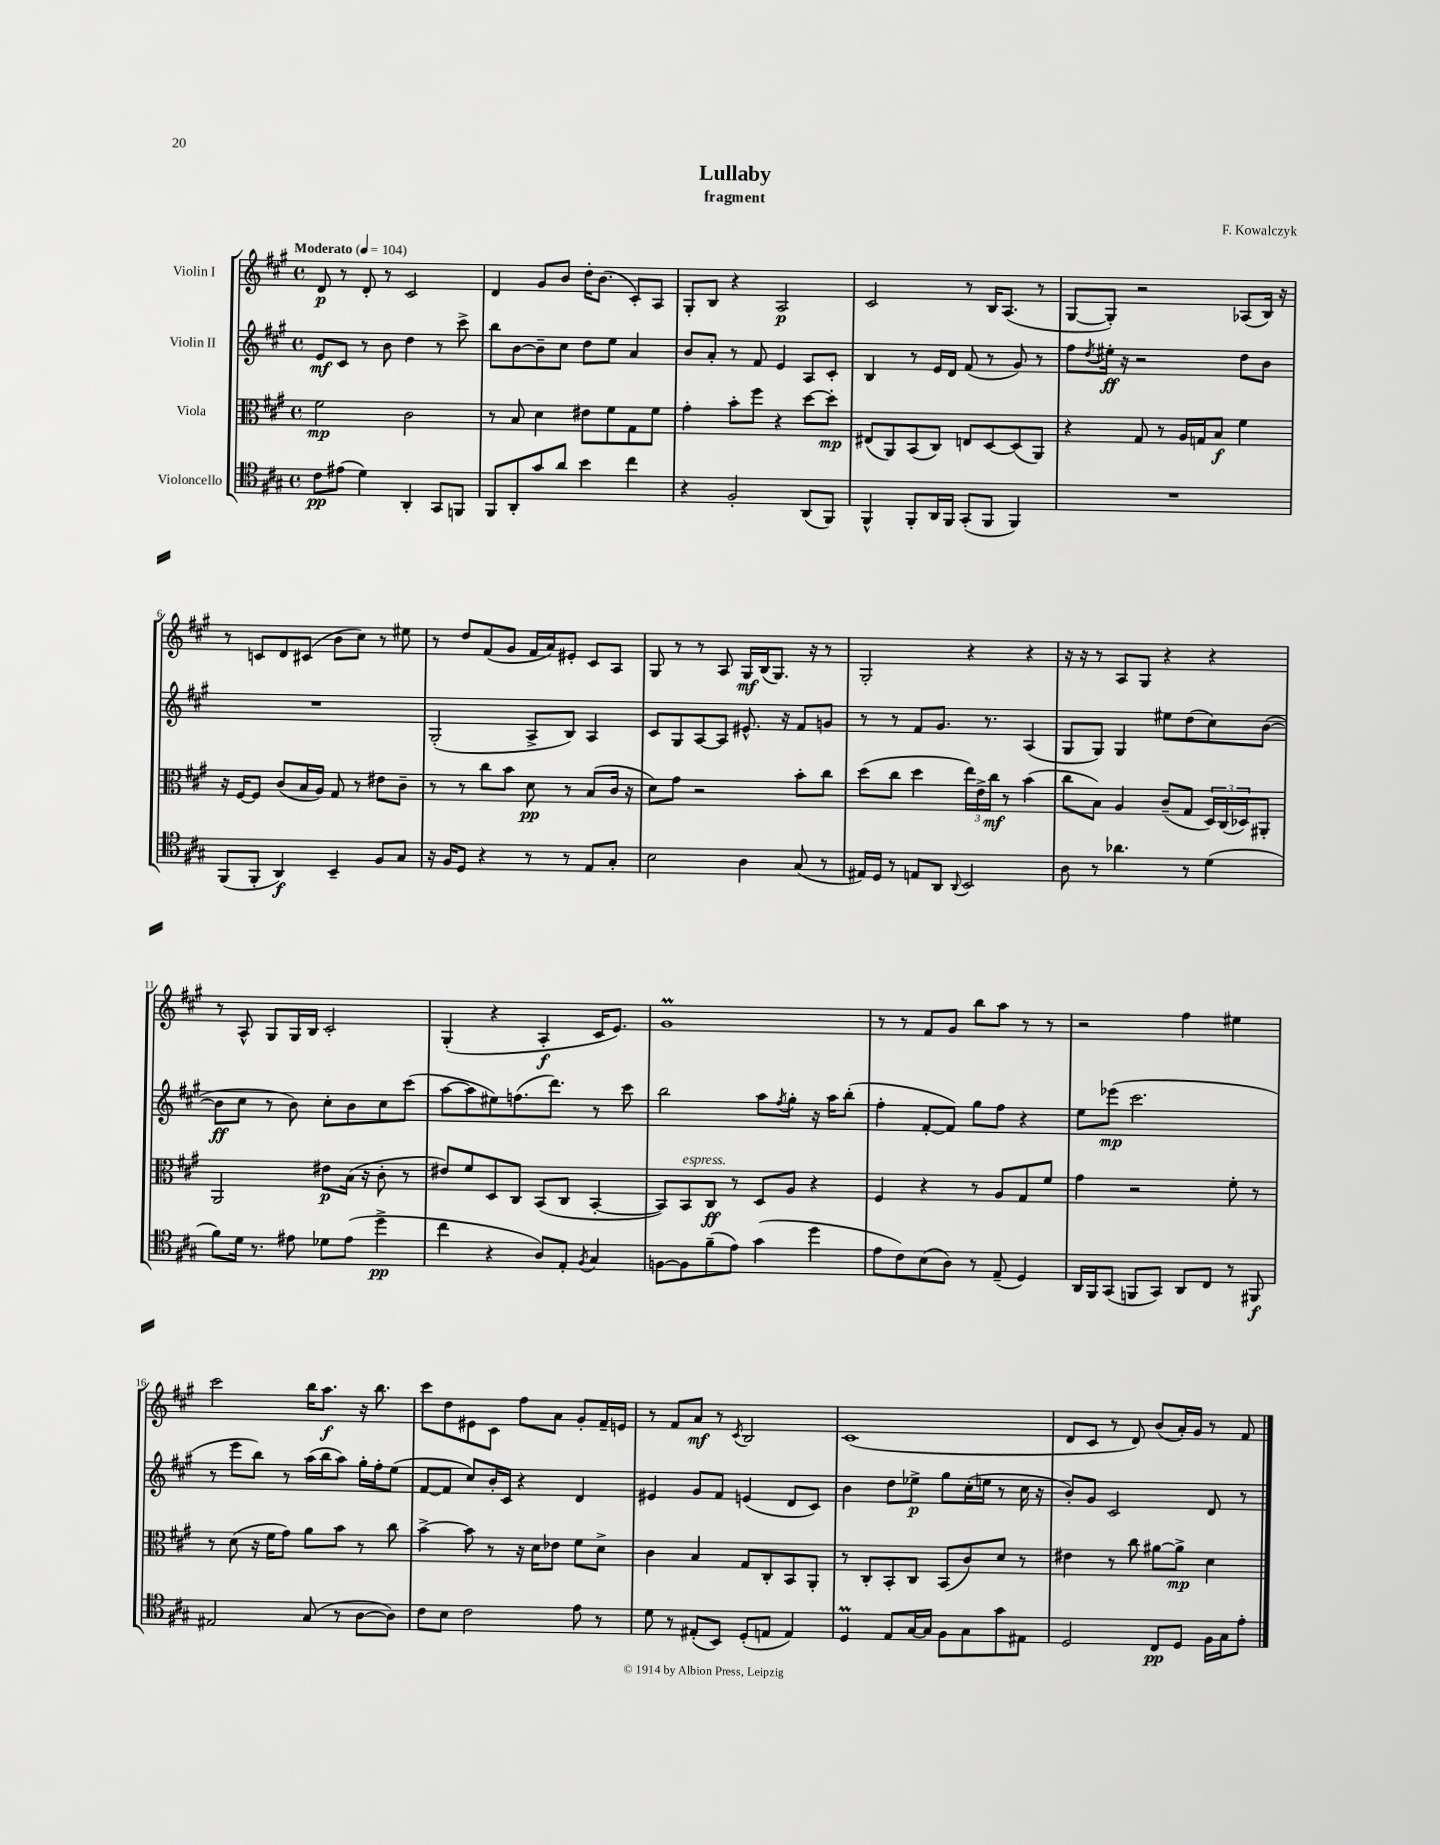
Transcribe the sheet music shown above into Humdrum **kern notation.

**kern	**dynam	**kern	**dynam	**kern	**dynam	**kern	**dynam
*part4	*part4	*part3	*part3	*part2	*part2	*part1	*part1
*staff4	*staff4	*staff3	*staff3	*staff2	*staff2	*staff1	*staff1
*I"Violoncello	*	*I"Viola	*	*I"Violin II	*	*I"Violin I	*
*clefC4	*	*clefC3	*	*clefG2	*	*clefG2	*
*k[f#c#g#]	*	*k[f#c#g#]	*	*k[f#c#g#]	*	*k[f#c#g#]	*
*M4/4	*	*M4/4	*	*M4/4	*	*M4/4	*
*met(c)	*	*met(c)	*	*met(c)	*	*met(c)	*
*MM104	*	*MM104	*	*MM104	*	*MM104	*
=1	=1	=1	=1	=1	=1	=1	=1
!	!	!	!	!	!	!LO:TX:a:B:t=Moderato	!
8c#\L	pp	2f#\	mp	8e/L	mf	8d/	p
(8e#X\J	.	.	.	8c#/J	.	8r	.
4d\)	.	.	.	8r	.	8d'/	.
.	.	.	.	8b\	.	8r	.
4AA'/	.	2c#\	.	4dd\	.	2c#/	.
8GG#/L	.	.	.	8r	.	.	.
8FFn/J	.	.	.	8ccc#^\	.	.	.
=2	=2	=2	=2	=2	=2	=2	=2
8FF#/L	.	8r	.	8bb\L	.	4d/	.
8AA'/	.	8B/	.	[8b\	.	.	.
8g#/	.	4d\	.	8b~\]	.	8g#/L	.
8a/J	.	.	.	8cc#\J	.	8b/J	.
4b\	.	8e#X\L	.	8dd\L	.	16dd'\KL	.
.	.	.	.	.	.	(8.b\J	.
.	.	8f#\	.	8ee\J	.	.	.
4cc#\	.	8G#\	.	4a/	.	8c#'/L)	.
.	.	8f#\J	.	.	.	8A/J	.
=3	=3	=3	=3	=3	=3	=3	=3
4r	.	4g#'\	.	8b/L	.	8G#'/L	.
.	.	.	.	8a'/J	.	8B/J	.
2F#'/	.	8b'\L	.	8r	.	4r	.
.	.	8ff#\J	.	8f#/	.	.	.
.	.	4r	.	4e/	.	2A/	p
(8AA/L	.	[8dd\L	.	8A/L	.	.	.
8FF#/J)	.	8dd'\J]	mp	8c#'/J	.	.	.
=4	=4	=4	=4	=4	=4	=4	=4
4FF#^^/	.	(8E#X/L	.	4B/	.	2c#/	.
.	.	8AA/)	.	.	.	.	.
8FF#'/L	.	(8BB/	.	8r	.	.	.
16AA/L	.	8C#/J)	.	16e/LL	.	.	.
16FF#/JJ	.	.	.	16d/JJ	.	.	.
(8GG#'/L	.	8En/L	.	(8f#/	.	8r	.
8FF#/J	.	[8D/	.	8r	.	16B/KL	.
.	.	.	.	.	.	(8.A/J	.
4FF#/)	.	(8D/]	.	8g#/)	.	.	.
.	.	8AA/J)	.	8r	.	8r	.
=5	=5	=5	=5	=5	=5	=5	=5
1r	.	4r	.	8ff#\L	.	[8G#/L	.
.	.	.	.	8qdd/	.	.	.
.	.	.	.	16ee#X'\Jk	ff	8G#'/J])	.
.	.	.	.	16r	.	.	.
.	.	8G#/	.	2r	.	2r	.
.	.	8r	.	.	.	.	.
.	.	16A/LL	.	.	.	.	.
.	.	16Gn/J	.	.	.	.	.
.	.	8B/J	f	.	.	.	.
.	.	4f#\	.	8dd\L	.	(8A-X/L	.
.	.	.	.	8b\J	.	16B/Jk)	.
.	.	.	.	.	.	16r	.
!!LO:LB:g=z
=6	=6	=6	=6	=6	=6	=6	=6
(8FF#/L	.	16r	.	1r	.	8r	.
.	.	[16F#/KL	.	.	.	.	.
8FF#'/J	.	8F#/J]	.	.	.	8cn/L	.
4AA/)	f	(8c#/L	.	.	.	8d/	.
.	.	16B/L	.	.	.	(8c#X/J	.
.	.	16A/JJ)	.	.	.	.	.
4BB~/	.	8G#/	.	.	.	8b\L	.
.	.	8r	.	.	.	8cc#\J)	.
8F#/L	.	8e#X\L	.	.	.	8r	.
8G#/J	.	8c#~\J	.	.	.	8ee#X\	.
=7	=7	=7	=7	=7	=7	=7	=7
16r	.	8r	.	(2G#'/	.	8r	.
16F#/KL	.	.	.	.	.	.	.
8D/J	.	8r	.	.	.	8dd/L	.
4r	.	8cc#\L	.	.	.	(8f#/	.
.	.	8b\J	.	.	.	8g#/J	.
8r	.	8d\	pp	8A^/L	.	16f#/LL	.
.	.	.	.	.	.	16a/J)	.
8r	.	8r	.	8B/J)	.	8e#X'/J	.
8E/L	.	(8B/L	.	4A/	.	8c#/L	.
8G#'/J	.	16c#/Jk	.	.	.	8A/J	.
.	.	16r	.	.	.	.	.
=8	=8	=8	=8	=8	=8	=8	=8
2B\	.	8d\L)	.	8c#/L	.	8G#/	.
.	.	8g#\J	.	8G#/	.	8r	.
.	.	2r	.	[8A/	.	8r	.
.	.	.	.	8A/J]	.	8A/	.
4A\	.	.	.	8.e#X^^/	.	16G#/LL	mf
.	.	.	.	.	.	(16B/J	.
.	.	.	.	.	.	8.G#/J)	.
.	.	.	.	16r	.	.	.
(8G#/	.	8b'\L	.	8f#/L	.	.	.
.	.	.	.	.	.	16r	.
8r	.	8cc#\J	.	8gn/J	.	8r	.
=9	=9	=9	=9	=9	=9	=9	=9
16E#X/LL)	.	(8dd\L	.	8r	.	2G#'/	.
16D/JJ	.	.	.	.	.	.	.
8r	.	8cc#\J	.	8r	.	.	.
8En/L	.	4dd\	.	8f#/L	.	.	.
8AA/J	.	.	.	8.g#/J	.	.	.
8qqAA/	.	.	.	.	.	.	.
2BB/	.	24ee\LL)	.	.	.	4r	.
.	.	24e^\	.	.	.	.	.
.	.	.	.	8.r	.	.	.
.	.	24cc#\JJ	mf	.	.	.	.
.	.	8r	.	.	.	.	.
.	.	(4b\	.	(4A/	.	4r	.
=10	=10	=10	=10	=10	=10	=10	=10
8A\	.	8cc#\L	.	8G#/L	.	16r	.
.	.	.	.	.	.	16r	.
8r	.	8B\J)	.	8G#/J)	.	8r	.
4.a-X\	.	4A/	.	4G#/	.	8A/L	.
.	.	.	.	.	.	8G#/J	.
.	.	(8c#~/L	.	8ee#X\L	.	4r	.
8r	.	8G#/J	.	(8dd\	.	.	.
(4d\	.	24D/LL)	.	8cc#\)	.	4r	.
.	.	(24C#/	.	.	.	.	.
.	.	24D-X/J)	.	.	.	.	.
.	.	8AA#X'/J	.	([8b\J	.	.	.
!!LO:LB:g=z
=11	=11	=11	=11	=11	=11	=11	=11
8f#\L)	.	2AA/	.	8b\L]	ff	8r	.
16d\Jk	.	.	.	8cc#\J	.	8A^^/	.
8.r	.	.	.	.	.	.	.
.	.	.	.	8r	.	8G#/L	.
8e#X\	.	.	.	8b\)	.	16G#/L	.
.	.	.	.	.	.	16B/JJ	.
8d-X\L	.	8e#X\L	p	8cc#'\L	.	2c#'/	.
(8e#\J	.	(16B\Jk	.	8b\	.	.	.
.	.	16r	.	.	.	.	.
4dd^\	pp	8c#'\	.	8cc#\	.	.	.
.	.	8r	.	(8ccc#\J	.	.	.
=12	=12	=12	=12	=12	=12	=12	=12
4cc#\	.	8e#X/L)	.	[8aa\L	.	(4G#'/	.
.	.	8f#/	.	8aa\]	.	.	.
4r	.	8D/	.	8ee#X\)	.	4r	.
.	.	8C#/J	.	(8.ffn\	.	.	.
8A/L)	.	(8BB/L	.	.	.	4A'/	f
.	.	.	.	8.ddd\J)	.	.	.
8E'/J	.	8C#/J	.	.	.	.	.
8qF#/	.	.	.	.	.	.	.
4G#/	.	[4BB'/	.	8r	.	16c#/KL	.
.	.	.	.	.	.	8.e/J)	.
.	.	.	.	8ccc#\	.	.	.
=13	=13	=13	=13	=13	=13	=13	=13
[8Fn\L	.	8BB/L])	.	2bb\	.	1g#m	.
!	!	!LO:TX:a:i:t=espress.	!	!	!	!	!
8F\]	.	8BB/	.	.	.	.	.
(8f#~\	.	8C#/J	ff	.	.	.	.
8e\J)	.	8r	.	.	.	.	.
(4g#\	.	8D/L	.	8aa\L	.	.	.
.	.	.	.	8qff#/	.	.	.
.	.	8A/J	.	8gg#'\J	.	.	.
4dd\	.	4r	.	16r	.	.	.
.	.	.	.	16aa\KL	.	.	.
.	.	.	.	(8bb'\J	.	.	.
=14	=14	=14	=14	=14	=14	=14	=14
8e\L	.	4F#/	.	4ff#'\	.	8r	.
8c#\)	.	.	.	.	.	8r	.
(8B\	.	4r	.	[8f#'/L	.	8f#/L	.
8A\J)	.	.	.	8f#/J])	.	8g#/J	.
8r	.	8r	.	8gg#\L	.	8bb\L	.
(8E~/	.	8A/L	.	8ff#\J	.	8aa\J	.
4D/)	.	8G#/	.	4r	.	8r	.
.	.	8f#/J	.	.	.	8r	.
=15	=15	=15	=15	=15	=15	=15	=15
16AA/LL	.	4g#\	.	8ee\L	.	2r	.
16FF#/J	.	.	.	.	.	.	.
(8GG#/J	.	.	.	(8eee-X\J	mp	.	.
8FFn/L	.	2r	.	2.ccc#\	.	.	.
8GG#/J)	.	.	.	.	.	.	.
8AA/L	.	.	.	.	.	4ff#\	.
8C#/J	.	.	.	.	.	.	.
8r	.	8f#'\	.	.	.	4ee#X\	.
8FF#X/	f	8r	.	.	.	.	.
!!LO:LB:g=z
=16	=16	=16	=16	=16	=16	=16	=16
2E#X/	.	8r	.	8r	.	2ccc#\	.
.	.	(8d\	.	8eee\L	.	.	.
.	.	16r	.	8bb\J)	.	.	.
.	.	16f#\KL	.	.	.	.	.
.	.	8g#\J)	.	8r	.	.	.
(8G#/	.	8a\L	.	(16aa\LL	.	16bb\KL	.
.	.	.	.	16bb\J	.	8.aa\J	f
8r	.	8b\J	.	8aa\J)	.	.	.
[8A\L	.	8r	.	16gg#'\LL	.	16r	.
.	.	.	.	16ff#'\J	.	8.bb\	.
8A\J])	.	8cc#\	.	(8ee\J	.	.	.
=17	=17	=17	=17	=17	=17	=17	=17
8c#\L	.	[4b^\	.	[8f#/L	.	8ccc#\L	.
8B\J	.	.	.	8f#/J]	.	8dd\	.
2c#\	.	8b\]	.	8cc#/L)	.	8e#X\	.
.	.	8r	.	16b'/L	.	8c#\J	.
.	.	.	.	16c#/JJ	.	.	.
.	.	16r	.	4r	.	8ff#\L	.
.	.	16d\KL	.	.	.	.	.
.	.	8e-X\J	.	.	.	8a\J	.
8e\	.	8f#\L	.	4d/	.	8g#'/L	.
8r	.	8d^\J	.	.	.	16f#~/L	.
.	.	.	.	.	.	16en/JJ	.
=18	=18	=18	=18	=18	=18	=18	=18
8d\	.	4c#\	.	4e#X/	.	8r	.
8r	.	.	.	.	.	8f#/L	.
(8E#X'/L	.	4B/	.	8g#/L	.	8a/J	mf
8BB/J)	.	.	.	8f#/J	.	8r	.
.	.	.	.	.	.	8qc#/	.
(8D'/L	.	8G#/L	.	(4en/	.	2B/	.
8En/J	.	8C#'/	.	.	.	.	.
4E/)	.	8BB/	.	8d/L	.	.	.
.	.	8AA'/J	.	8c#/J)	.	.	.
=19	=19	=19	=19	=19	=19	=19	=19
4DM/	.	8r	.	4b\	.	(1c#	.
.	.	8C#'/L	.	.	.	.	.
8E/L	.	8BB'/	.	8dd\L	.	.	.
[16G#/L	.	8C#/J	.	8ee-X^\J	p	.	.
16G#/JJ]	.	.	.	.	.	.	.
8F#\L	.	(8BB/L	.	8gg#\L	.	.	.
8G#\	.	8c#/)	.	(16cc#'\L	.	.	.
.	.	.	.	16een\JJ	.	.	.
8g#\	.	8d/J	.	8r	.	.	.
8E#X\J	.	8r	.	16cc#\	.	.	.
.	.	.	.	16r	.	.	.
=20	=20	=20	=20	=20	=20	=20	=20
2D/	.	4e#X\	.	8b'/L)	.	8d/L	.
.	.	.	.	8g#/J	.	8c#/J	.
.	.	8r	.	2c#/	.	8r	.
.	.	8cc#\	.	.	.	8d/)	.
8C#/L	pp	[8a#X\L	.	.	.	(8b/L	.
8D/J	.	8a#^\J]	mp	.	.	16a'/L)	.
.	.	.	.	.	.	16g#/JJ	.
16F#\LL	.	4d\	.	8d/	.	8r	.
16G#\J	.	.	.	.	.	.	.
8e'\J	.	.	.	8r	.	8f#/	.
==	==	==	==	==	==	==	==
*-	*-	*-	*-	*-	*-	*-	*-
